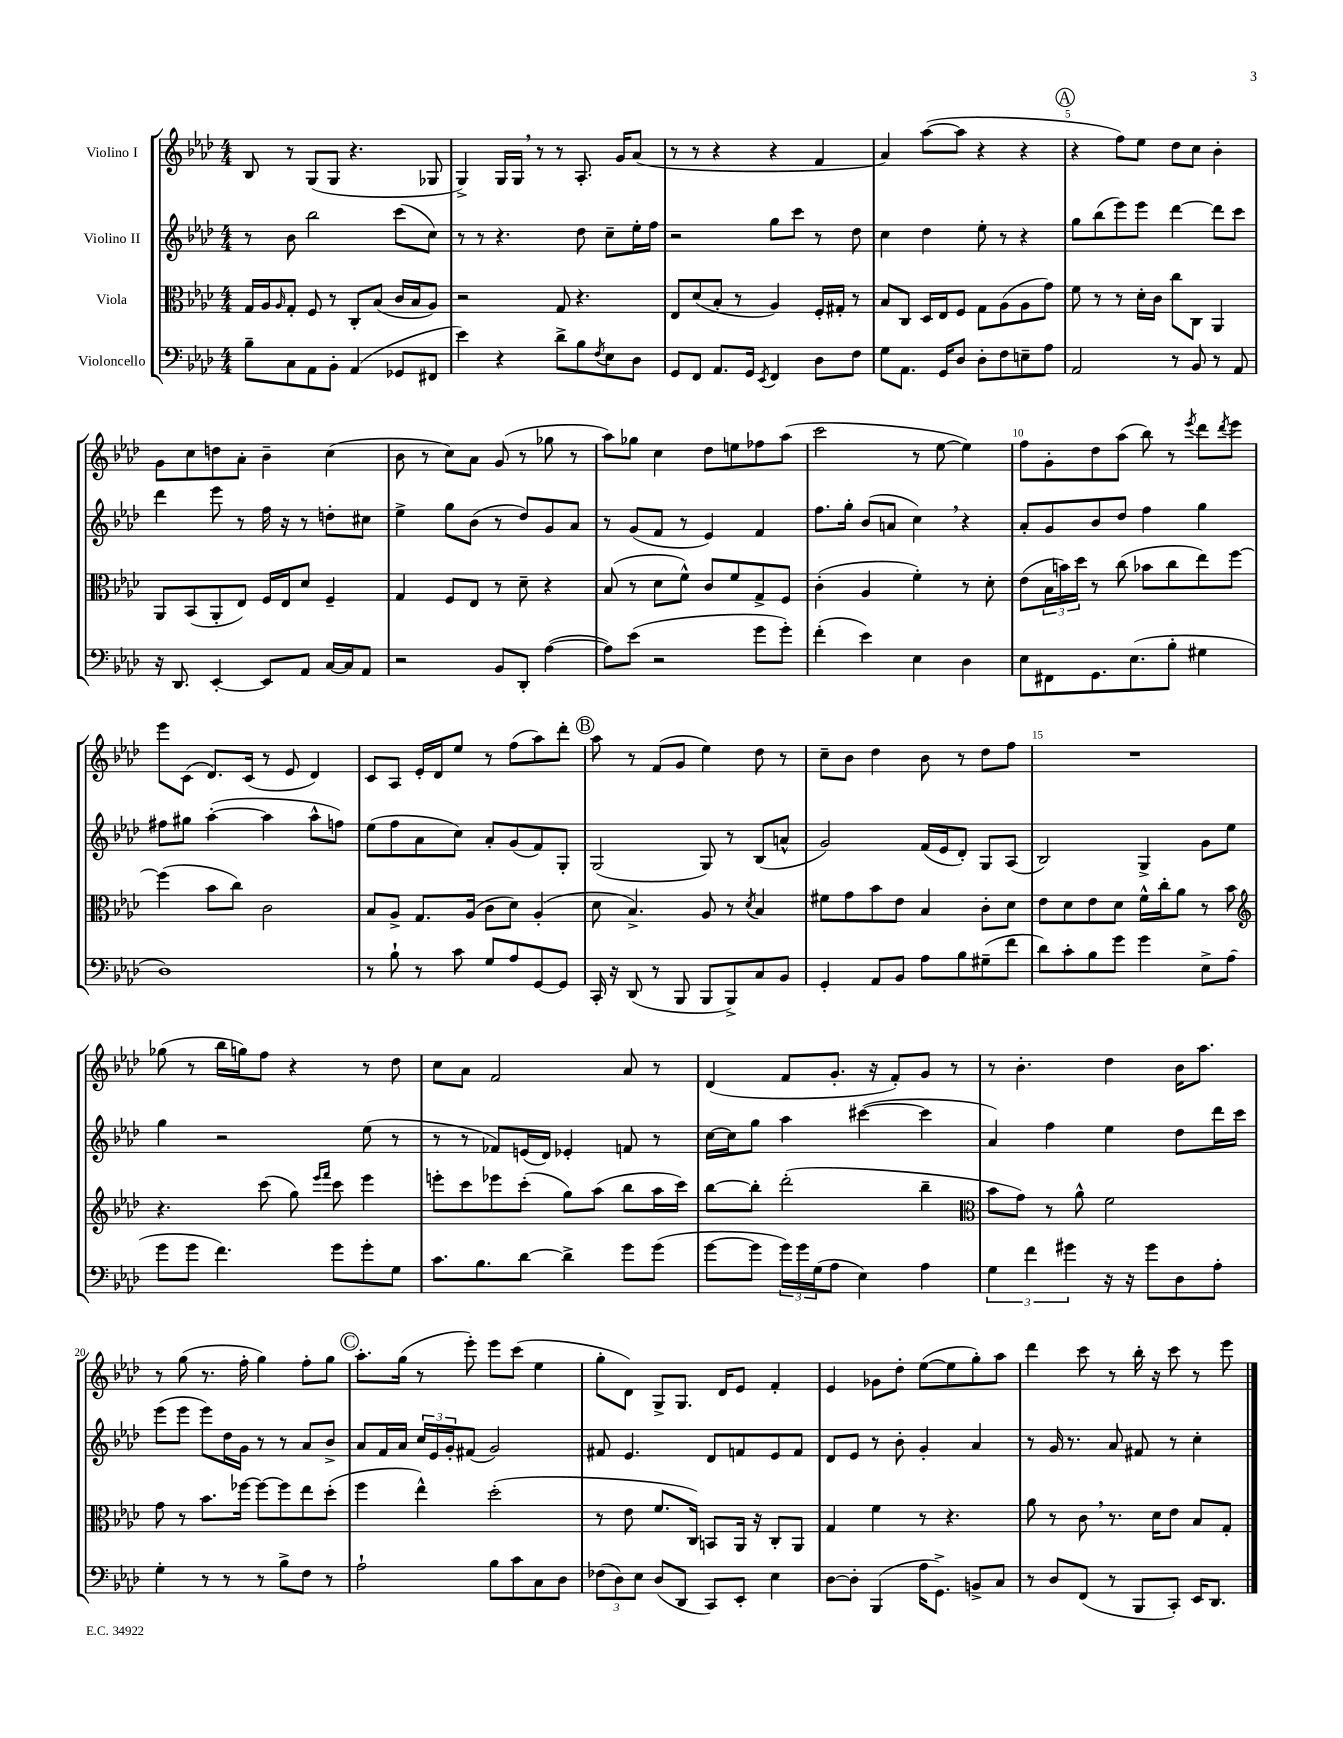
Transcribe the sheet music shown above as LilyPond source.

<<
\new StaffGroup <<
\new Staff = "s0" \with { instrumentName = "Violino I" } {
    \clef treble \key aes \major \numericTimeSignature \time 4/4
    bes8 r8 g8( g8 r4. ges8 |
    g4->) g16 g16 \breathe r8 r8 aes8.-. g'16 aes'8( |
    r8 r8 r4 r4 f'4 |
    aes'4) aes''8~( aes''8 r4 r4 |
    \mark \markup { \circle "A" } r4 f''8) ees''8 des''8 c''8 bes'4-. |
    g'8 c''8 d''8 aes'8-. bes'4-- c''4( |
    bes'8 r8 c''8) aes'8 g'8( r8 ges''8 r8 |
    aes''8) ges''8 c''4 des''8 e''8 fes''8 aes''8( |
    c'''2 r8 ees''8~ ees''4) |
    f''8 g'8-. des''8 aes''8( bes''8) r8 \acciaccatura { ees'''8 } des'''8 \acciaccatura { des'''8 } ees'''8 |
    ees'''8 c'8( des'8.) c'16( r8 ees'8 des'4) |
    c'8 aes8 ees'16-. des'16 ees''8 r8 f''8( aes''8) des'''8-. |
    \mark \markup { \circle "B" } aes''8 r8 f'8( g'8 ees''4) des''8 r8 |
    c''8-- bes'8 des''4 bes'8 r8 des''8 f''8 |
    R1 |
    ges''8( r8 bes''16 g''16) f''8 r4 r8 des''8 |
    c''8 aes'8 f'2 aes'8 r8 |
    des'4( f'8 g'8.-. r16 f'8-.) g'8 r8 |
    r8 bes'4.-. des''4 bes'16 aes''8. |
    r8 g''8( r8. f''16-. g''4) f''8-. g''8 |
    \mark \markup { \circle "C" } aes''8.-. g''16( r8 ees'''8-.) ees'''8 c'''8( ees''4 |
    g''8-. des'8) g8-> g8. des'16 ees'8 f'4-. |
    ees'4 ges'8 des''8-. ees''8~( ees''8 g''8-.) aes''8 |
    des'''4 c'''8 r8 bes''16-. r16 c'''8 r8 ees'''8 \bar "|." |
}
\new Staff = "s1" \with { instrumentName = "Violino II" } {
    \clef treble \key aes \major \numericTimeSignature \time 4/4
    r8 bes'8 bes''2 c'''8( c''8) |
    r8 r8 r4. des''8 c''8-- ees''16-. f''16 |
    r2 g''8 c'''8 r8 des''8 |
    c''4 des''4 ees''8-. r8 r4 |
    \mark \markup { \circle "A" } g''8 bes''8( ees'''8) ees'''8 des'''4~ des'''8 c'''8 |
    des'''4 ees'''8 r8 f''16 r16 r8 d''8-. cis''8 |
    ees''4-> g''8 bes'8( r8 des''8) g'8 aes'8 |
    r8 g'8( f'8 r8 ees'4) f'4 |
    f''8. g''16-. bes'8( a'8 c''4) \breathe r4 |
    aes'8-. g'8 bes'8 des''8 f''4 g''4 |
    fis''8 gis''8 aes''4~-.( aes''4 aes''8-^ f''8) |
    ees''8( f''8 aes'8 c''8) aes'8-. g'8( f'8) g8-. |
    \mark \markup { \circle "B" } g2( g8) r8 bes8( a'8-^ |
    g'2) f'16( ees'16 des'8-.) g8 aes8( |
    bes2) g4-> g'8 ees''8 |
    g''4 r2 ees''8( r8 |
    r8 r8 fes'8) e'16( des'16) ees'4-. f'8 r8 |
    c''16~ c''16 g''8 aes''4 cis'''4~( cis'''4 |
    aes'4) f''4 ees''4 des''8 des'''16 c'''16 |
    ees'''8( ees'''8 ees'''8) des''16 g'16 r8 r8 aes'8 bes'8-> |
    \mark \markup { \circle "C" } aes'8 f'16 aes'16 \tuplet 3/2 { c''16 ees'16 g'16-. } fis'8( g'2) |
    fis'8 ees'4. des'8 f'8 ees'8 f'8 |
    des'8 ees'8 r8 bes'8-. g'4-. aes'4 |
    r8 g'16 r8. aes'8 fis'8 r8 c''4-. \bar "|." |
}
\new Staff = "s2" \with { instrumentName = "Viola" } {
    \clef alto \key aes \major \numericTimeSignature \time 4/4
    g16 aes16 \grace { aes16 } g8-. f8 r8 c8-. bes8( c'16 bes16 aes8) |
    r2 g8 r4. |
    ees8 des'8( bes8-. r8 aes4) f16-. gis16-. r8 |
    bes8 c8 des16 ees16 f8 g8 aes8( aes8 g'8) |
    \mark \markup { \circle "A" } f'8 r8 r8 des'16-. c'16 c''8 c8 aes,4 |
    aes,8 bes,8( aes,8-. ees8) f16 ees16 des'8 f4-- |
    g4 f8 ees8 r8 des'8-- r4 |
    bes8( r8 des'8 f'8-^) c'8 f'8 g8-> f8 |
    c'4-.( aes4 f'4-.) r8 des'8-. |
    ees'8( \tuplet 3/2 { bes16 b'16) des''16 } r8 c''8( bes'8 c''8 ees''8) f''8~ |
    f''4( bes'8 c''8) c'2 |
    bes8 aes8-> g8. aes16( c'8 des'8) aes4-.( |
    \mark \markup { \circle "B" } des'8 bes4.->) aes8 r8 \acciaccatura { des'8 } bes4 |
    fis'8 g'8 bes'8 ees'8 bes4 c'8-. des'8 |
    ees'8 des'8 ees'8 des'8 f'16-^ c''16-. aes'8 r8 bes'8 |
    \clef treble r4. c'''8( g''8) \grace { ees'''16 f'''16 } c'''8 ees'''4 |
    e'''8-. c'''8 ees'''8 c'''8-.( g''8) aes''8( bes''8 aes''16 c'''16) |
    bes''8~ bes''8-. des'''2-.( bes''4-- |
    \clef alto bes'8 g'8) r8 aes'8-^ f'2 |
    g'8 r8 bes'8. fes''16~ fes''8~ fes''8 ees''8 des''8-.( |
    \mark \markup { \circle "C" } f''4 ees''4-^) des''2-.( |
    r8 ees'8 f'8. c16) b,8 aes,16 r16 c8-. aes,8 |
    g4 f'4 r8 r4. |
    aes'8 r8 c'8 \breathe r8. des'16 ees'8 bes8 g8-. \bar "|." |
}
\new Staff = "s3" \with { instrumentName = "Violoncello" } {
    \clef bass \key aes \major \numericTimeSignature \time 4/4
    bes8-- c8 aes,8 bes,8-. aes,4( ges,8 fis,8 |
    ees'4) r4 des'8-> bes8 \acciaccatura { f8 } ees8 des8 |
    g,8 f,8 aes,8. g,16 \acciaccatura { ees,8 } f,4 des8 f8 |
    g8 aes,8. g,16 des8 des8-. f8 e8-- aes8 |
    \mark \markup { \circle "A" } aes,2 r8 bes,8 r8 aes,8 |
    r16 des,8. ees,4~-. ees,8 aes,8 c16~ c16 aes,8 |
    r2 bes,8 des,8-. aes4~( |
    aes8) ees'8( r2 g'8 g'8-.) |
    f'4-.( ees'4) ees4 des4 |
    ees8 fis,8 g,8. ees8.( bes8-. gis4 |
    des1) |
    r8 bes8-! r8 c'8 g8 aes8 g,8~ g,8 |
    \mark \markup { \circle "B" } c,16-. r16 des,8( r8 bes,,8 bes,,8 bes,,8->) c8 bes,8 |
    g,4-. aes,8 bes,8 aes8 bes8 gis8--( f'8 |
    des'8) c'8-. bes8 g'8 g'4 ees8-> aes8( |
    g'8 g'8 f'4.) g'8 g'8-. g8 |
    c'8. bes8. des'8~ des'4-> g'8 g'8( |
    g'8~ g'8 \tuplet 3/2 { g'16) g'16 g16( } aes8 ees4) aes4 |
    \tuplet 3/2 { g4 f'4 gis'4 } r16 r16 gis'8 des8 aes8-. |
    g4-. r8 r8 r8 bes8-> f8 r8 |
    \mark \markup { \circle "C" } aes2-! bes8 c'8 c8 des8 |
    \tuplet 3/2 { fes8( des8) ees8 } des8( des,8 c,8) ees,8-. ees4 |
    des8~ des8-. bes,,4( aes16 g,8.->) b,8-> c8 |
    r8 des8 f,8( r8 bes,,8 c,8-.) ees,16 des,8. \bar "|." |
}
>>
>>
\layout { \context { \Score \override BarNumber.break-visibility = ##(#f #t #t) barNumberVisibility = #(every-nth-bar-number-visible 5) } }
